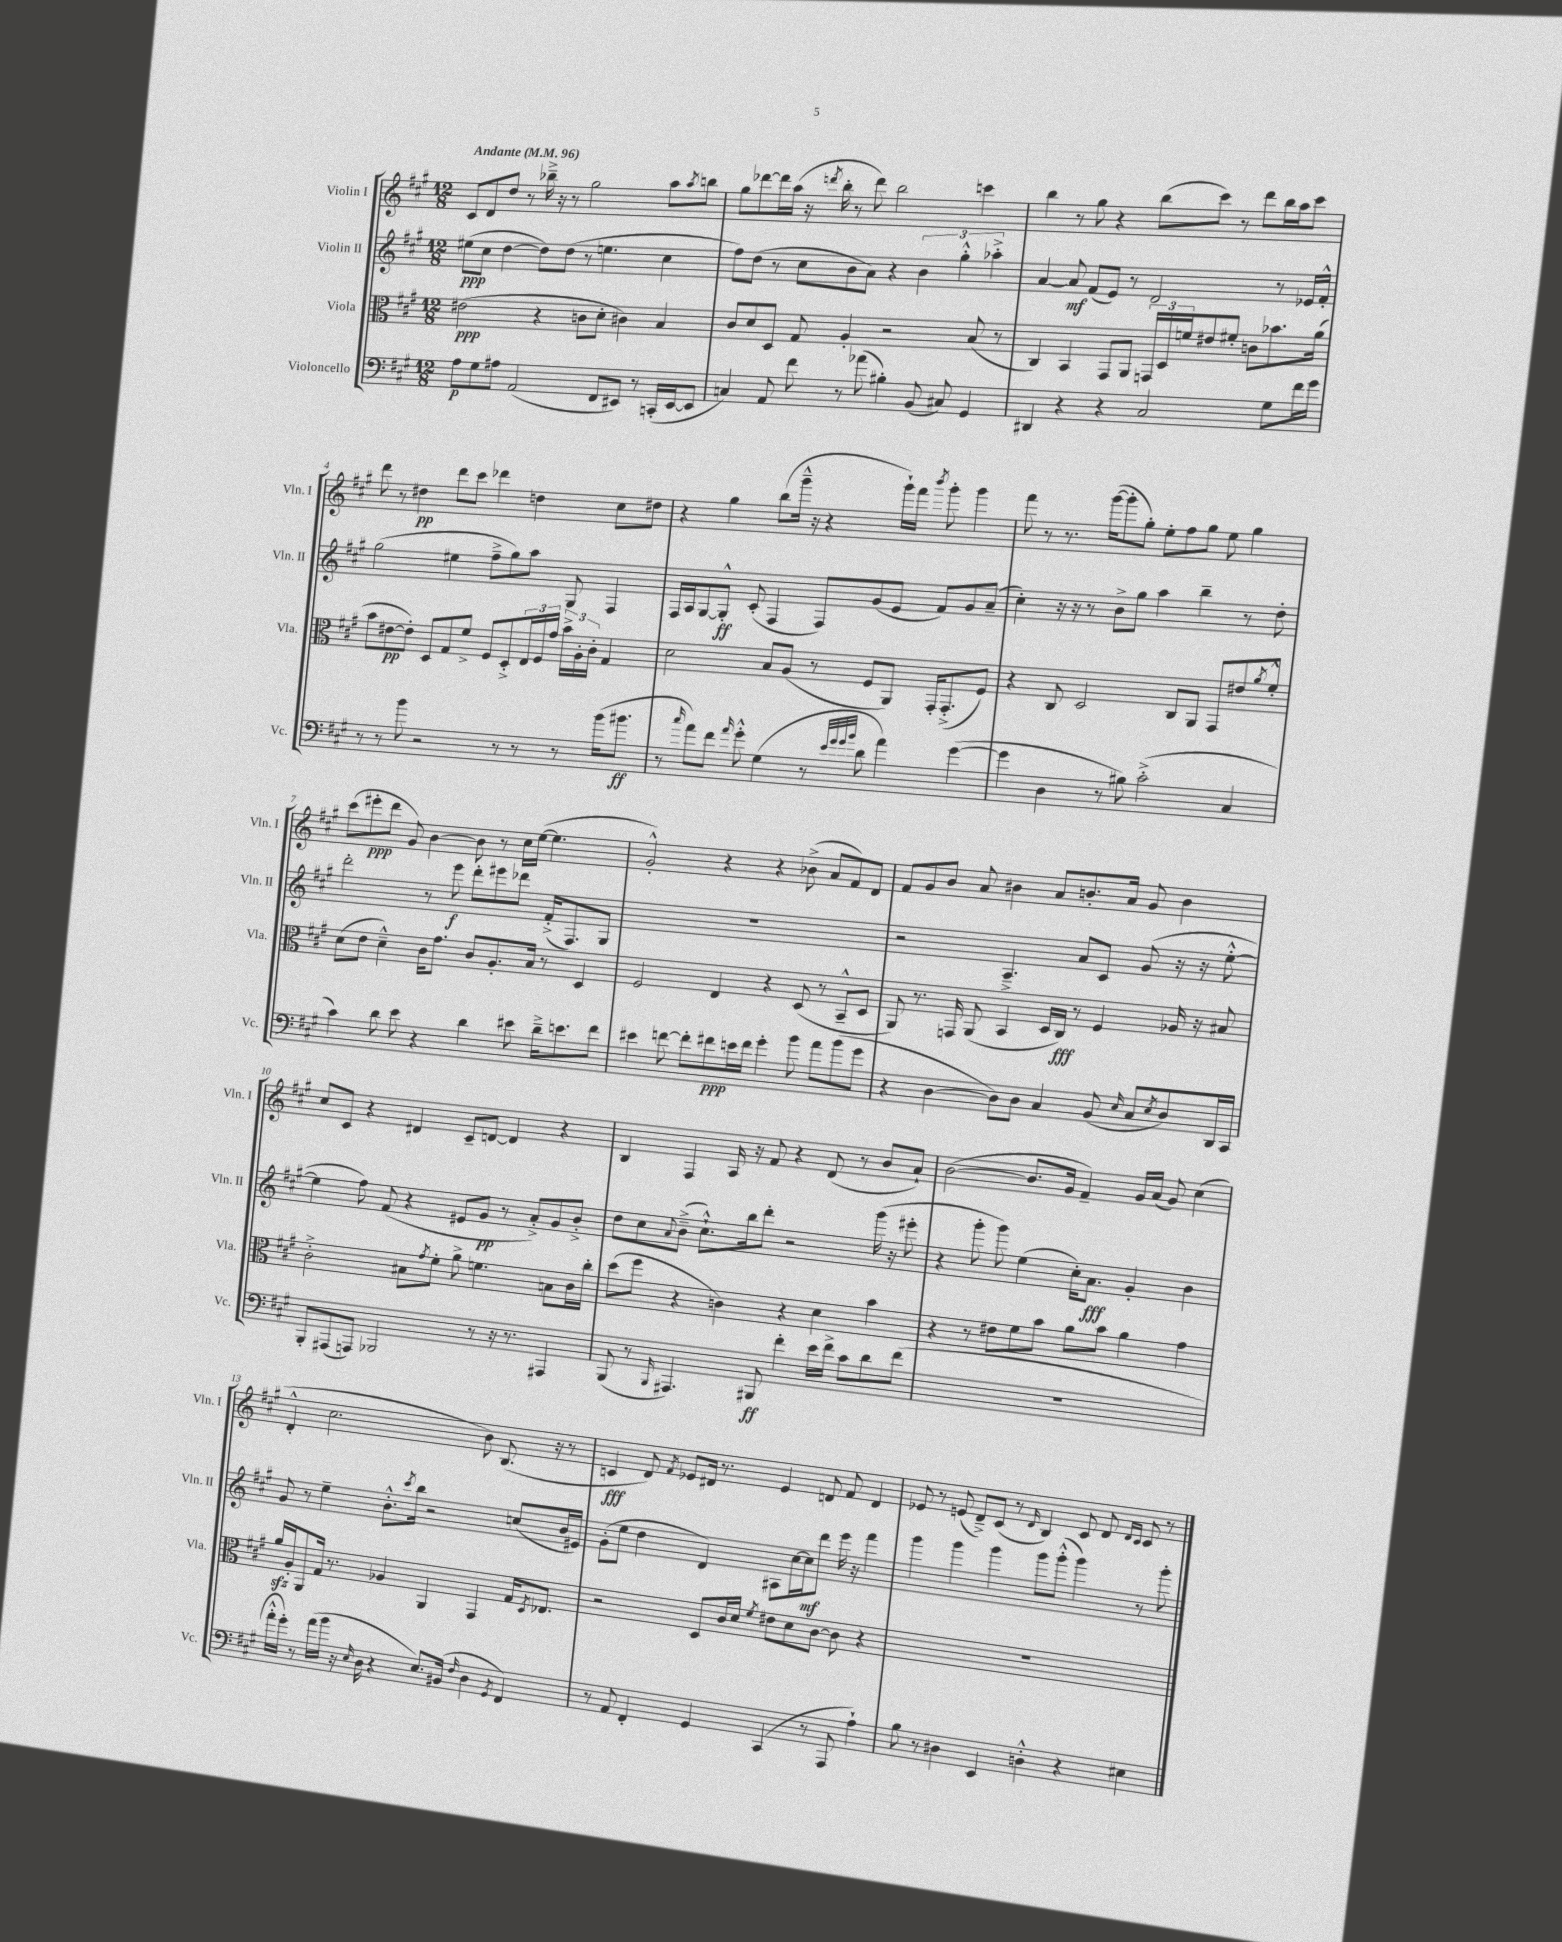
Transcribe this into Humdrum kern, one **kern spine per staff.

**kern	**kern	**kern	**kern
*staff4	*staff3	*staff2	*staff1
*clefF4	*clefC3	*clefG2	*clefG2
*k[f#c#g#]	*k[f#c#g#]	*k[f#c#g#]	*k[f#c#g#]
*M12/8	*M12/8	*M12/8	*M12/8
*MM96	*MM96	*MM96	*MM96
8A	(2e#	(8ee#	8c#
8G#	.	8cc#	8d
8A#	.	[4dd	8dd
(2AA	.	.	8r
.	4r	8dd])	16bb-~^
.	.	.	16r
.	.	(8dd	8r
.	8c	8r	2gg#
8FF#	8d'	4.ee	.
8EE#)	4c#)	.	.
8r	.	.	.
(16CC'	4B	4cc#	8aa
[16EE#	.	.	.
.	.	.	8qaa
8EE#]	.	.	8bb
=	=	=	=
4C)	8c#	8ff#)	8gg#
.	8d	(8dd	[8ddd-
8AA	8D	8r	16ddd-]
.	.	.	(16aa
8f#	8G#	8cc#	16r
.	.	.	8qddd
.	.	.	16bb'
8r	4A'	8b	8r
(8a-	.	8a)	8ddd)
4B#')	2r	4r	2bb
(8BB	.	6b	.
8C#)	.	.	.
.	.	6gg#'^^	.
4GG#	(8B	.	4ccc
.	.	6aa-'^	.
.	8r	.	.
=	=	=	=
4DD#	4C#)	[4a	4bb
4r	4BB	8a]	8r
.	.	(8f#	8gg#
4r	8GG#	8e)	4r
.	8AA	8r	.
2C#	24GG	2d	(8bb
.	24D	.	.
.	24f	.	.
.	8e#	.	8ccc#)
.	8f#'	.	8r
.	8c	.	8ddd
8G#	8.b-	8r	16bb
.	.	.	16aa
16f#	.	16e-	8ccc#
16g#	(16a	16f#'^^	.
=	=	=	=
8r	8b	(2gg#	8ddd
8r	[8e#	.	8r
8b	8e#'])	.	4dd#
2r	8D	.	.
.	8G#	4ee#	8ddd
.	8f#^	.	8ccc#
.	8F#	8ff#~^	4ddd-
8r	8D'^	8gg#)	.
8r	24E	8aa	4dd
.	24F#	.	.
.	24g#	.	.
8r	24b^	8G#	.
.	24A'	.	.
.	24c#'	.	.
(16b	4G#	4F#	8cc#
8.b#	.	.	.
.	.	.	8dd#
=	=	=	=
8r	2d	16F#	4r
.	.	16A	.
16qqcc#	.	.	.
8a)	.	[8G#	.
8f#	.	8G#'^^]	4gg#
16qqa	.	.	.
8g#'^^	.	(8c#'	.
(4G#	8B	4F#	(8bb
.	(8A	.	16ggg#~^^
.	.	.	16r
8r	8r	8F#)	4r
32qqe	.	.	.
32qqg#	.	.	.
32qqg#	.	.	.
32qqb	.	.	.
8d	8F#	(8g#	.
4a)	8AA)	8e	16ggg#`)
.	.	.	16fff#
.	.	.	8qbbb
.	16GG#'	8f#)	8ggg#'
.	(8.GG#'^	.	.
([4g#	.	8g#	4ggg#
.	8F#)	(8a~	.
=	=	=	=
4g#]	4r	4cc#')	8fff#
.	.	.	8r
4D	8C#	16r	8.r
.	.	16r	.
.	2D	8r	.
.	.	.	([16ggg#
8r	.	8b^	8ggg#']
8B#)	.	8gg#	8gg#')
(2c#'^	.	4aa	8ee'
.	8C#	.	8ff#
.	8AA	4bb~	8gg#
.	8GG#	.	8ee
4C#	8e#	8r	4gg#
.	8qa	.	.
.	8f#'^^	8dd'	.
=	=	=	=
4c#)	(8d	2ddd'	(8ccc#
.	8e	.	8eee#'
8d	4d~^^)	.	8ddd
8e	.	.	8g#)
4r	16c#	8r	[4b
.	8.g#	.	.
.	.	8eee	.
4d	8c#	8ddd'	8b]
.	8.A'	8eee#	8r
8e#	.	8ddd-	16cc#
.	16B	.	([16ee
16d~^	8r	(16f#'^	4.ee]
8.e	.	8.F#)	.
.	4D	.	.
8f#	.	8G#	.
=	=	=	=
4e#	2F#	1.r	2g#'^^)
[8f	.	.	.
8f']	.	.	.
8f#	4E	.	4r
16e	.	.	.
16f#	.	.	.
4g#'	4r	.	4r
8b	(8D	.	(8b-^
8a	8r	.	8a
(8b	8BB~^^	.	8f#)
8g#	8D	.	8d
=	=	=	=
4r	8AA)	2r	8f#
.	8.r	.	8g#
[4D	.	.	8b
.	16GG	.	.
.	(8AA	.	8a
8D])	4BB	4.A~^	4b#
8D	.	.	.
4C#	16D	.	8a
.	16C#)	.	.
.	8r	8a	8.b'
(8BB	4F#	8c#	.
.	.	.	16a
16qqE	.	.	.
8C#	.	(8g#	8g#
8qE	.	.	.
8D)	16A-	16r	4b
.	16r	16r	.
16DD	8B#	[8ee'^^	.
16CC#	.	.	.
=	=	=	=
8BBB'	2c#'^	4ee]	8cc#
(8AAA#	.	.	8c#
8AAA)	.	8ff#)	4r
2BBB-	.	(8f#	.
.	8B#	4r	4d#
.	8qg#	.	.
.	8f#'	.	.
.	8a^	8e#	8c#~
8r	4.f	8g#	[8d
16r	.	8r	4d]
8.r	.	.	.
.	.	8a'^)	.
4AAA#	8B	8g#	4r
.	16c#	8b'^	.
.	16cc#'	.	.
=	=	=	=
(8BBB	(8dd	8dd	4B
8r	8ff#	8cc#	.
16qqBBB	.	8qqa	.
4.AAA#)	4r	(8b~^	4F#
.	.	8.cc#`^^)	.
.	4c)	.	16A
.	.	16bb	16r
8BBB#	.	8ddd'	8f#
4f#'	4r	2r	4r
16e	4d	.	(8d
16f#^	.	.	.
8c#	.	.	8r
8d	4b	(16ggg#	8b
.	.	16r	.
(8f#	.	8eee#'	8a`)
=	=	=	=
1.r	4r	4r	([2b
.	8r	8ggg#'	.
.	8e#	8ggg#)	.
.	8f#	(4ee	8.b]
.	8b	.	.
.	.	.	16g#
.	8a	16cc#')	4f#~)
.	.	8.a	.
.	8b	.	.
.	4a	4g#'	16g#
.	.	.	(16a
.	.	.	8g#)
.	4g#	4b	(4cc#
=	=	=	=
16a'^^	16a	8g#	4d'^^
16g#')	16A'	.	.
8r	8AA	8r	.
(16a	16G#	4ee~	2.cc#
16b	8.r	.	.
16r	.	.	.
16qqE	.	.	.
16D	.	.	.
4r	4A-	8.b'^^	.
.	.	8qccc#	.
.	.	16bb	.
8.E)	4AA	2r	.
(16BB#	.	.	.
16qqF#	.	.	.
4D	4GG#	.	8b)
.	.	.	(8.B
8qGG#	.	.	.
4FF#)	16G#	(8cc	.
.	8qD	.	.
.	8.E-	.	16r
.	.	16b	8r
.	.	16e#)	.
=	=	=	=
8r	2r	(8g#'	4c
8AA	.	8ee	.
4FF#'	.	4dd	8d)
.	.	.	8qf#
.	.	.	8e-
4GG#	8D	4d)	16d#
.	.	.	8.r
.	16c#	.	.
.	16d	.	.
.	8qf#	.	.
(4CC#	8e#	8A#	4e-
.	8d	[16cc#	.
.	.	16cc#]	.
8r	[8c#	8ddd	8d
8AAA	8c#]	16eee	8f#
.	.	16r	.
4A`)	4r	4fff#	4d
=	=	=	=
8B	1.r	4ggg#	8e-
8r	.	.	8r
4D#	.	4ggg#	(8e
.	.	.	8d~^)
4EE	.	4ggg#	(8c#
.	.	.	8r
.	.	.	16qqd
4D'^^	.	8ggg#	4B)
.	.	(8ggg#'^^	.
4r	.	4ggg#)	8c#
.	.	.	8d
.	.	.	16qqd
.	.	.	16qqc#
4E#	.	8r	8c#
.	.	8ggg#'	8r
==	==	==	==
*-	*-	*-	*-
